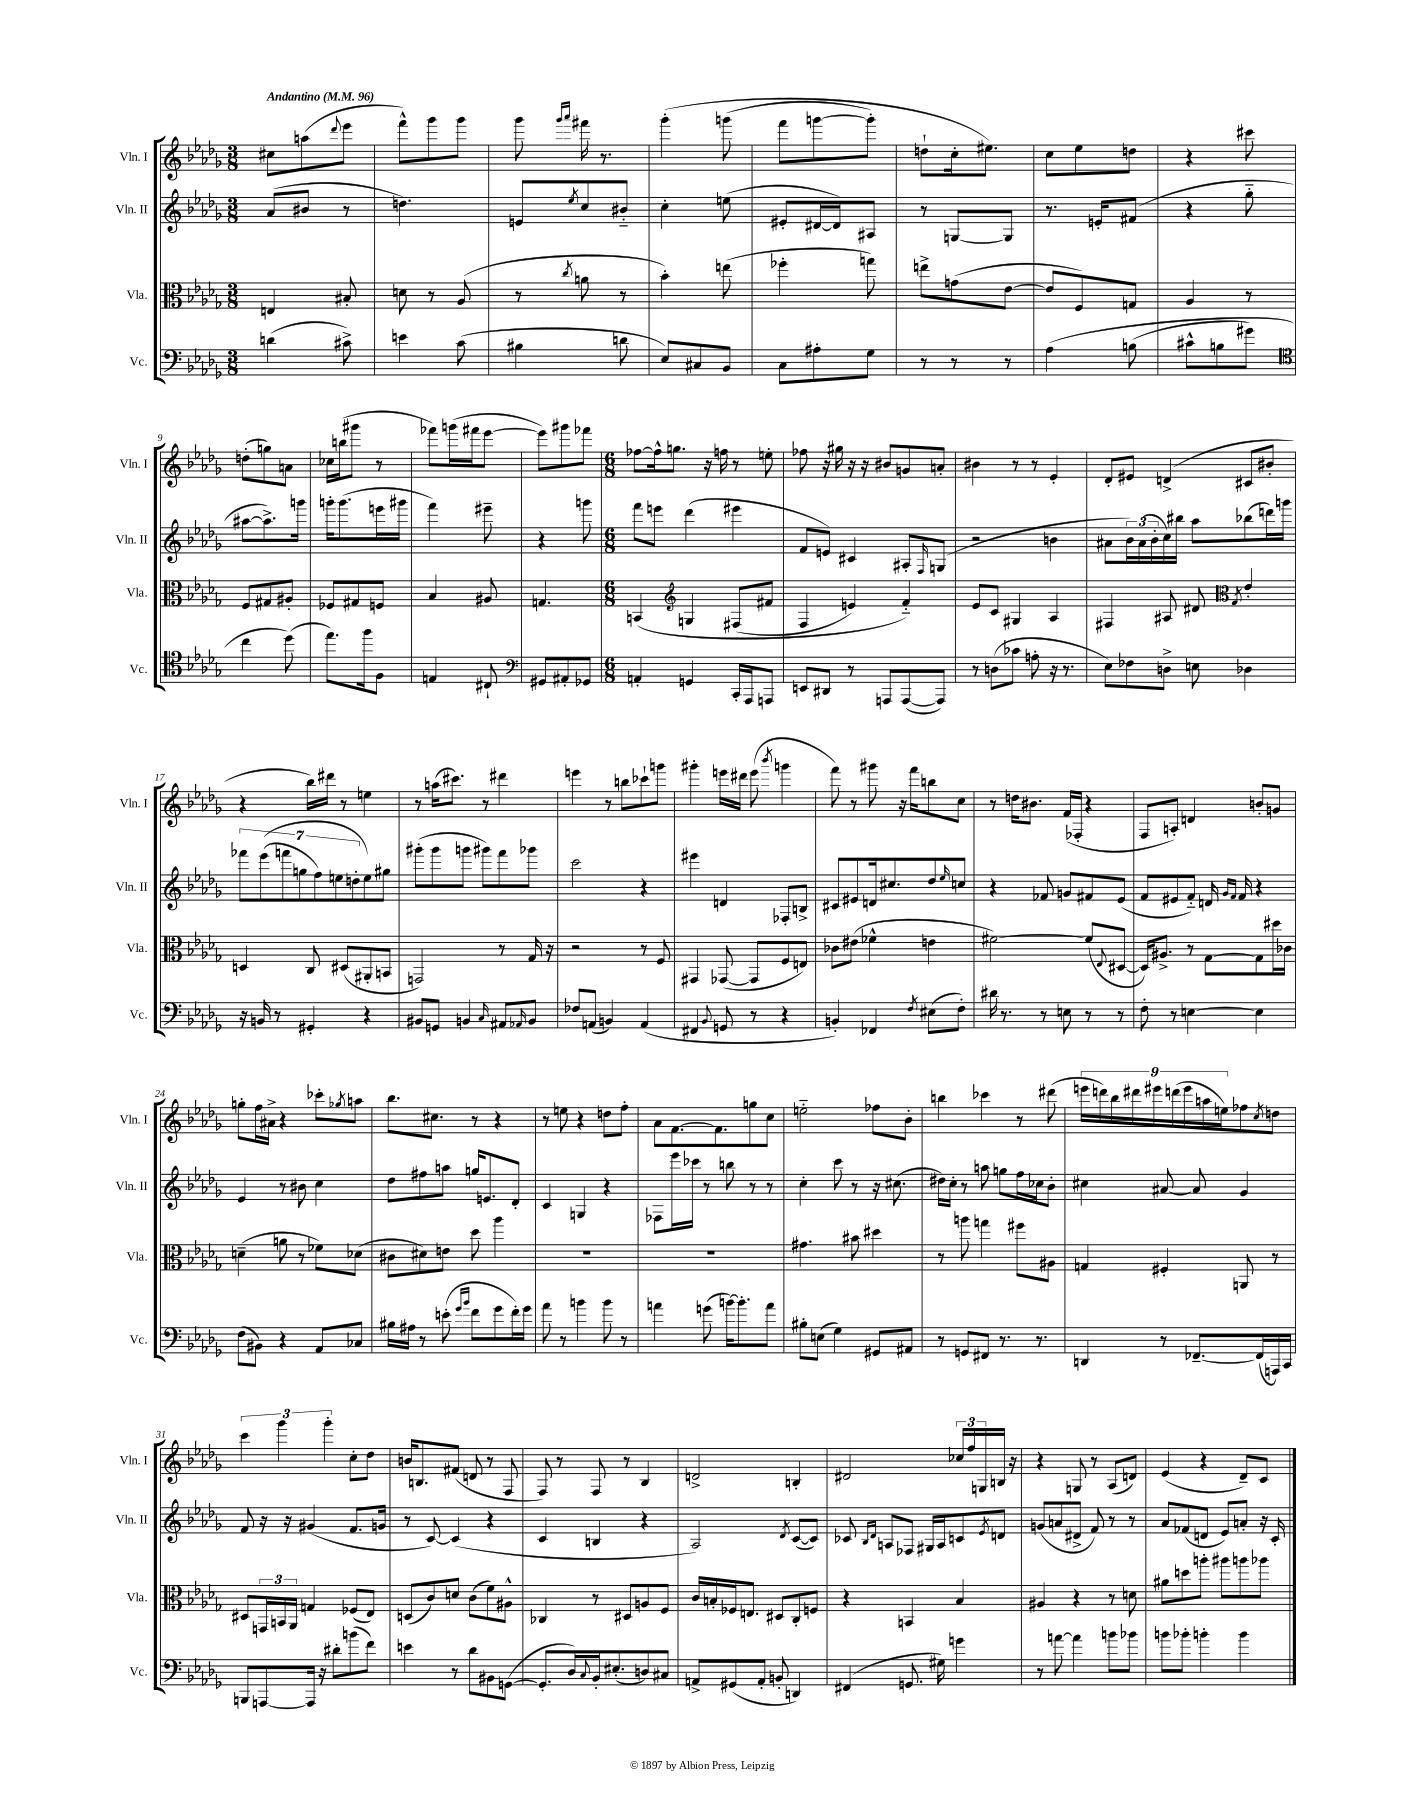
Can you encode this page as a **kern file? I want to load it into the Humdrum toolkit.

**kern	**kern	**kern	**kern
*part4	*part3	*part2	*part1
*staff4	*staff3	*staff2	*staff1
*I"Vc.	*I"Vla.	*I"Vln. II	*I"Vln. I
*I'Vc.	*I'Vla.	*I'Vln. II	*I'Vln. I
*clefF4	*clefC3	*clefG2	*clefG2
*k[b-e-a-d-g-]	*k[b-e-a-d-g-]	*k[b-e-a-d-g-]	*k[b-e-a-d-g-]
*M3/8	*M3/8	*M3/8	*M3/8
*MM96	*MM96	*MM96	*MM96
=1	=1	=1	=1
!	!	!	!LO:TX:a:B:t=Andantino
(4dn\	4En/	(8a-/L	8cc#X\L
.	.	8b#X/J	(8aan\
.	.	.	8qqddd-/
8c#X^\)	8B#X'/	8r	8eee-\J
=2	=2	=2	=2
4en\	8dn\	4.ddn\)	8fff^^\L)
.	8r	.	8ggg-\
(8c\	(8A-/	.	8ggg-\J
=3	=3	=3	=3
4B#X\	8r	8en/L	8ggg-\
.	.	.	16qqggg-/LL
.	8qcc/	8qee-/	16qqaaa-/JJ
.	8an\	8cc/	16fff#X\
.	.	.	8.r
8dn\	8r	8b#X/J	.
=4	=4	=4	=4
8E-/L)	4b-'\)	4cc'\	(4ggg-'\
8C#X/	.	.	.
8BB-/J	(8een\	(8een\	(8gggn\
=5	=5	=5	=5
8C\L	4ff-X'\	8e#X'/L	8fff\L
8A#X'\	.	[16d#X/L	[8gggn\
.	.	16d#/J])	.
8G-\J	8ggn\)	8A#X/J	8ggg'\J])
=6	=6	=6	=6
8r	8een^\L	8r	8ddn`\L
8r	(8gn\	[8Gn/L	16cc'\k
.	.	.	8.ee#X\J)
8r	[8e-\J	8G/J]	.
=7	=7	=7	=7
(4A-\	8e-/L]	8.r	8cc\L
.	8F/)	.	8ee-\
.	.	16en'/KL	.
(8Bn\	8Gn/J	(8f#X/J	8ddn\J
=8	=8	=8	=8
8c#X^^\L	4A-/	4r	4r
8Bn\	.	.	.
8g#X\J)	8r	8gg-\	8ccc#X\
!!LO:LB:g=z
=9	=9	=9	=9
*clefC4	*	*	*
4cc\	8F/L	[8aa#X\L	(8ddn'\L
.	8G#X/	8.aa#^\])	8ggn\)
(8dd-\)	8A#X'/J	.	8an\J
.	.	16gggn\Jk	.
=10	=10	=10	=10
8.ee-\L)	8F-X/L	16gggn'\KL	16cc-X\LL
.	.	(8.ggg\	(16bbn\J
.	8G#X/	.	8ggg#X\J
16ff\k	.	.	.
8F\J	8Fn/J	16eeen\L	8r
.	.	16ggg#X\JJ	.
=11	=11	=11	=11
4En/	4B-/	4fff\)	8fff-X\L)
.	.	.	(16gggn\L
.	.	.	16fff#X\J
8C#X`/	8A#X/	8eee#X~\	[8eee-\J
=12	=12	=12	=12
*clefF4	*	*	*
8GG#X/L	4.Gn/	4r	8eee-\L])
8AA#X'/	.	.	8ggg#X\
8GG-X/J	.	8gggn\	8fff-X\J
=13	=13	=13	=13
*M6/8	*M6/8	*M6/8	*M6/8
4AAn'/	(4BBn/	8fff\L	[8ff-X\L
.	.	8eeen\J	16ff-^^\k]
.	.	.	8.ggn\J
*	*clefG2	*	*
4GGn/	4Gn/	(4ddd-\	.
.	.	.	16r
.	.	.	16ffn\
16CC'/LL	(8F#X/L	4eee#X\	8r
16AAA-/J	.	.	.
8AAAn/J	8f#X/J	.	8een'\
=14	=14	=14	=14
8EEn/L	4F/	8f/L	8ff-X\
8DD#X/J	.	8en/J)	16r
.	.	.	16gg#X\
8r	4en/)	4c#X/	16r
.	.	.	16r
8AAAn/L	.	.	8b#X/L
([8AAA/	4f/)	8A#X'/L	8gn/
.	.	16qqF/	.
8AAA/J])	.	(8Gn/J	8an'/J
=15	=15	=15	=15
8r	8e-/L	2r	4b#X\
(8Dn\L	8c/J	.	.
8c-X\J	4G#X/	.	8r
8An'\	.	.	8r
16r	4A-/	4bn\	4e-'/
8.r	.	.	.
=16	=16	=16	=16
8E-\L)	4F#X/	8a#X\L	8d-'/L
8F-X\	.	24b-\L)	8e#X/J
.	.	(24a#\	.
.	.	24b-'\	.
8Dn^\J	8A#X/	16cc\)	(4dn^/
.	.	16bb#X\JJ	.
8En\	8d#X/	8aa-\L	.
.	8qf/	.	.
4D-X\	4e-'/	(8bb-X\	8c#X/L
.	.	16dddn\L)	8b#X'/J
.	.	16gggn\JJ	.
!!LO:LB:g=z
=17	=17	=17	=17
*	*clefC3	*	*
16r	4Dn/	14fff-X\L	4r
16BBn/	.	.	.
.	.	((14eee-\	.
8r	.	.	.
.	.	14fffn\	.
.	.	14ggn\	.
4GG#X'/	8C/	.	16bb-\LL)
.	.	14ff\)	.
.	.	.	16ddd#X\JJ
.	.	14een\	.
.	(8D#X/L	.	8r
.	.	14ddn'\	.
4r	8AA#X'/	8ee\)	4een\
.	8BBn/J	8gg#X\J	.
=18	=18	=18	=18
8BB#X/L	2GGn/)	(8ggg#X'\L	8r
8GGn/J	.	8ggg#\	(16aan\KL
.	.	.	8.ccc#X\J)
4BBn/	.	8gggn\J	.
.	.	8ggg#X\L)	8r
16qqC/	.	.	.
8AA#X/L	8r	8fff\	4ddd#X\
16qqAA-X/	.	.	.
8BB/J	16G-/	8ggg-X\J	.
.	16r	.	.
=19	=19	=19	=19
8F-X/L	2r	2ccc\	4eeen\
(8AAn/J	.	.	.
4BBn/)	.	.	8r
.	.	.	8bbn\L
(4AA/	8r	4r	8ccc-X`\
.	8F/	.	8gggn\J
=20	=20	=20	=20
4FF#X/	4GG#X/	4eee#X\	4ggg#X'\
8qqBB-/	.	.	.
8GGn/	([8GG-X/	4dn/	16eeen\LL
.	.	.	16ddd#X\JJ
8r	8GG-/L]	.	(8eee\
.	.	.	8qbbb-/
4r	8F/	8F-X'/L	4gggn\
.	8En/J)	8Bn^/J	.
=21	=21	=21	=21
4BBn'/)	8c-X\L	8c#X/L	8fff\)
.	(8e#X\J	8e#X/	8r
4FF-X/	4f-X^^\	16dn/k	8ggg#X\
.	.	8.cc#X/	.
.	.	.	16r
.	.	.	16fff\KL
8qF/	.	.	.
(8E#X\L	4en\	8dd-/	8bbn\
.	.	16qqee-/	.
8F'\J)	.	8ccn/J	8cc\J
=22	=22	=22	=22
16d#X\	[2f#X\)	4r	8r
8.r	.	.	.
.	.	.	16ddn\KL
.	.	.	8.b#X\J
8r	.	8f-X/	.
8En\	.	8gn/L	(16f/LL
.	.	.	16F-X'/JJ
8r	(8f#/L]	8f#X/	4r
.	8qqE-/	.	.
8r	[8D#X/J	(8e-/J	.
=23	=23	=23	=23
8F'\	16D#/KL])	8f/L	8F/L
.	8.A#X^/J	.	.
8r	.	8e#X/	8An'/J)
[4En\	8r	8f/J)	4dn/
.	[8G-\L	16dn/	.
.	.	16qqg-/LL	.
.	.	16qqf/JJ	.
.	.	16f/	.
4E\]	8G-\]	4r	8bn'/L
.	16dd#X\L	.	8gn/J
.	16c-X\JJ	.	.
!!LO:LB:g=z
=24	=24	=24	=24
(8F\L	(4dn~\	4e-/	8ggn'\L
8BB#X\J)	.	.	16ff\L
.	.	.	16a#X^\JJ
4r	8an\	8r	4r
.	8r	8b#X\	.
8AA-/L	8f-X\L)	4cc\	8ccc-X'\L
.	.	.	8qgg-X/
8C-X/J	(8d-X\J	.	8aan\J
=25	=25	=25	=25
16B#X\LL	8c#X\L	8dd-\L	8.bb-\L
16A#X\JJ	.	.	.
8r	8d#X\)	8ff#X\	.
.	.	.	8.cc#X\J
(8en'\	8en\J	8aan\J	.
16qqg-/LL	.	.	.
16qqb-/JJ	.	.	.
8f\L	8dd-\	16ggn/KL	8r
.	.	8.en/	.
8g-\	4aa-\	.	4r
16f'\L)	.	8d-'/J	.
16g-\JJ	.	.	.
=26	=26	=26	=26
8a-\	2.r	4c/	8r
8r	.	.	8een\
4bn\	.	4Gn/	4r
8b\	.	4r	8ddn\L
8r	.	.	8ff'\J
=27	=27	=27	=27
4an\	2.r	8F-X\L	8a-\L
.	.	16eee-\L	[8.f\
.	.	16ccc-X\JJ	.
(8gn\	.	8r	.
.	.	.	8.f\]
[16bn\KL)	.	8bbn\	.
8.b'\]	.	.	.
.	.	8r	8ggn\
8a\J	.	8r	8cc\J
=28	=28	=28	=28
8B#X'\L	4.g#X\	4cc'\	2een\
(8En\J	.	.	.
4G-\)	.	8ccc\	.
.	8b#X\	8r	.
8GG#X/L	4dd#X\	16r	8ff-X\L
.	.	(8.cc#X\	.
8AA#X/J	.	.	8b-'\J
=29	=29	=29	=29
8r	8r	16dd#X\LL)	4bbn\
.	.	16cc'\JJ	.
8GGn/L	8aan\	8r	.
8FF#X/J	4ggn\	8aan\	4ccc-X\
8.r	.	8ggn\L	.
.	8ff#X\L	16ff\L	8r
8.r	.	16cc-X\J	.
.	8A#X\J	8b-'\J	(8ddd#X\
=30	=30	=30	=30
4DDn/	4Gn/	4cc#X\	18eeen\LL
.	.	.	18dddn\)
.	.	.	18bb-\
.	.	.	18ddd#X\
.	.	.	18eee#X\
8r	4F#X'/	[8a#X/	.
.	.	.	(18dddn\
.	.	.	18eee#\
[8.FF-X~/L	.	8a#/]	.
.	.	.	18aan\
.	.	.	18een\J)
.	8AAn/	4g-/	8ff-X\
(16FF-/L]	.	.	.
.	.	.	8qcc/
16AAAn/)	8r	.	8ddn\J
16CC/JJ	.	.	.
!!LO:LB:g=z
=31	=31	=31	=31
8BBBn/L	8D#X/L	8f/	6ccc\
[8AAAn/	24GGn/L	16r	.
.	24BBn/	.	6ggg-\
.	.	16r	.
.	24AA-/JJ	.	.
16AAA/Jk]	4Gn/	(4g#X/	.
16r	.	.	.
.	.	.	6ggg-'\
8d#X'\L	.	.	.
(8bn\	(8F-X/L	8.f/L	8cc'\L
8f\J)	8E-/J)	.	8dd-\J
.	.	16gn/Jk	.
=32	=32	=32	=32
4en\	(8Dn/L	8r	16bn/KL
.	.	.	8.Bn/
.	8c/)	[8c/)	.
8r	8dn/J	(4c/]	(8f#X/J
8d-\L	(8c\L	.	8dn/
8BB#X\	8f\)	4r	8r
([8GGn\J	8A#X^^\J	.	8F/
=33	=33	=33	=33
8.GG'/L]	4C-X/	4c/	8F/)
.	.	.	8r
16D-/L)	.	.	.
8qqC/	.	.	.
16BB-'/J	8r	4Bn/	8F/
(8.E#X'/	.	.	.
.	8D#X/L	.	8r
8Dn/)	8An/	4r	4B-/
8C#X/J	8F/J	.	.
=34	=34	=34	=34
8AAn^/L	16c/LL	2A-/)	2dn^/
.	16Bn'/	.	.
(8GG#X/	16F-X/J	.	.
.	8.En/J	.	.
8AA'/J	.	.	.
8BBn'/	8D#X/L	.	.
.	.	8qd-/	.
4DDn/)	8C'/	([8c/L	4Bn'/
.	8Fn/J	8c/J])	.
=35	=35	=35	=35
(4FF#X/	4r	8c-X/	2d#X/
.	.	16qqB-/LL	.
.	.	16qqd-/JJ	.
.	.	8An/L	.
8.GGn/	4BBn/	8F-X/J	.
.	.	16G#X/LL	.
16G#X\)	.	16A/J	.
4gn\	4B-/	8cn/	24cc-X/LL
.	.	.	24ff/
.	.	.	24Gn/
.	.	8qe-/	.
.	.	8dn/J	16Bn/JJ
.	.	.	16r
=36	=36	=36	=36
8r	4A#X/	(8gn/L	4r
[8an\	.	8an/	.
4a\]	4r	8d#X^/J	8Gn/
.	.	8f/)	8r
8bn\L	8r	8r	(8A-/L
8b-X\J	8dn\	8r	8dn/J)
=37	=37	=37	=37
8bn\L	8a#X\L	8a-/L	(4e-/
8b-X'\J	8ddn\	(8f-X/	.
4bn'\	8aan'\J	8dn/J	4r
.	8aa#X\L	8e-/L)	.
4b\	8aan\	8an'/J	8d-~/L)
.	8aa-X\J	16r	8c/J
.	.	16c'/	.
==	==	==	==
*-	*-	*-	*-
